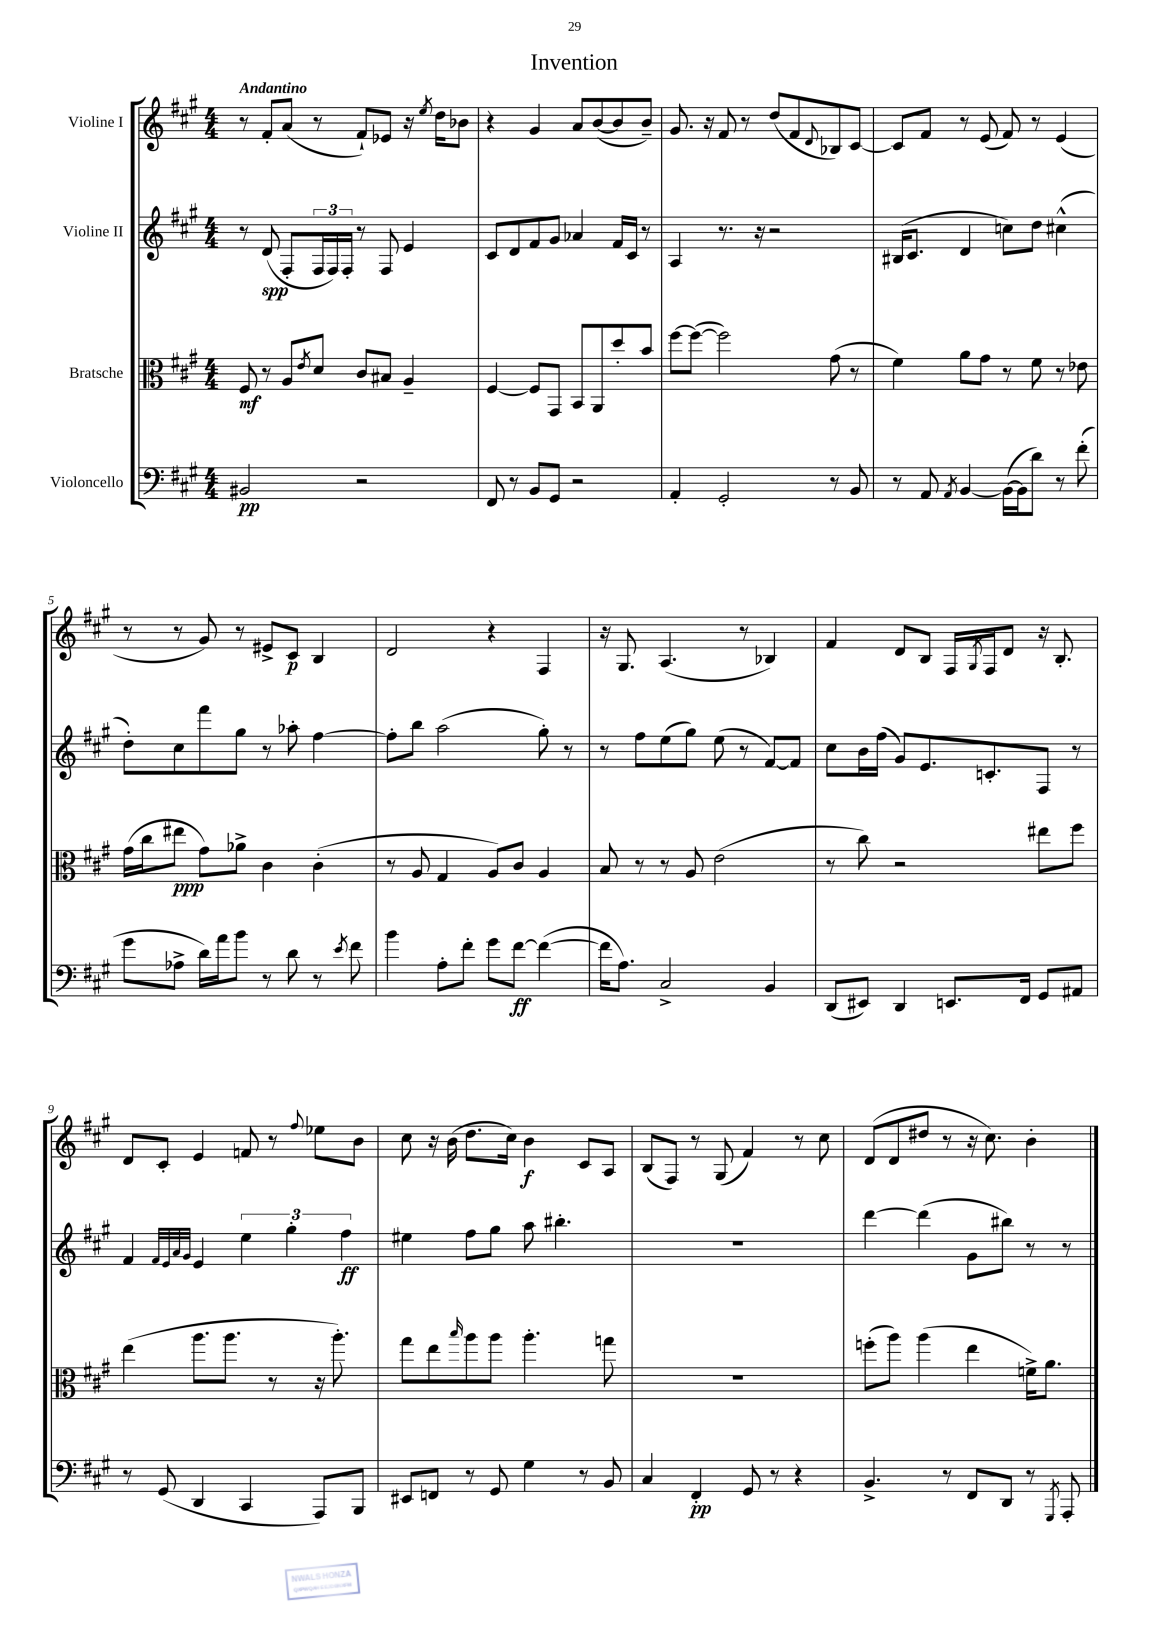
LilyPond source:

\header { title = "Invention" }
<<
\new StaffGroup <<
\new Staff = "s0" \with { instrumentName = "Violine I" } {
    \clef treble \key a \major \numericTimeSignature \time 4/4 \tempo "Andantino"
    r8 fis'8-. a'8( r8 fis'8-!) ees'8 r16 \acciaccatura { e''8 } d''16 bes'8 |
    r4 gis'4 a'8 b'8~( b'8 b'8--) |
    gis'8. r16 fis'8 r8 d''8( fis'8 \appoggiatura { d'8 } bes8) cis'8~ |
    cis'8 fis'8 r8 e'8( fis'8) r8 e'4( |
    r8 r8 gis'8) r8 eis'8-> cis'8\p b4 |
    d'2 r4 fis4 |
    r16 gis8. a4.( r8 bes4) |
    fis'4 d'8 b8 fis16 \acciaccatura { gis8 } fis16 d'8 r16 b8.-. |
    d'8 cis'8-. e'4 f'8 r8 \appoggiatura { fis''8 } ees''8 b'8 |
    cis''8 r16 b'16( d''8. cis''16) b'4\f cis'8 a8 |
    b8( fis8) r8 gis8( fis'4) r8 cis''8 |
    d'8( d'8 dis''8 r8 r16 cis''8.) b'4-. \bar "|." |
}
\new Staff = "s1" \with { instrumentName = "Violine II" } {
    \clef treble \key a \major \numericTimeSignature \time 4/4
    r8 d'8\spp( fis8-. \tuplet 3/2 { fis16 fis16) fis16-. } r8 fis8 e'4 |
    cis'8 d'8 fis'8 gis'8 aes'4 fis'16 cis'16 r8 |
    a4 r8. r16 r2 |
    bis16( cis'8. d'4 c''8) d''8 cis''4-^( |
    d''8-.) cis''8 fis'''8 gis''8 r8 aes''8-. fis''4~ |
    fis''8-. b''8 a''2( gis''8-.) r8 |
    r8 fis''8 e''8( gis''8) e''8( r8 fis'8~) fis'8 |
    cis''8 b'16 fis''16( gis'8) e'8. c'8.-. fis8 r8 |
    fis'4 \grace { fis'32 e'32 a'32 gis'32 } e'4 \tuplet 3/2 { e''4 gis''4-. fis''4\ff } |
    eis''4 fis''8 gis''8 a''8 bis''4.-. |
    R1 |
    d'''4~ d'''4( gis'8 bis''8) r8 r8 \bar "|." |
}
\new Staff = "s2" \with { instrumentName = "Bratsche" } {
    \clef alto \key a \major \numericTimeSignature \time 4/4
    fis8\mf r8 a8 \acciaccatura { e'8 } d'8 cis'8 bis8 a4-- |
    fis4~ fis8 gis,8 b,8 a,8 d''8-. b'8 |
    fis''8~ fis''8~( fis''2) gis'8( r8 |
    fis'4) a'8 gis'8 r8 fis'8 r8 ees'8 |
    gis'16( cis''16 eis''8\ppp gis'8) aes'8-> cis'4 cis'4-.( |
    r8 a8 gis4 a8) cis'8 a4 |
    b8 r8 r8 a8 e'2( |
    r8 cis''8) r2 eis''8 fis''8 |
    e''4( a''8. a''8. r8 r16 a''8.-.) |
    gis''8 e''8 \grace { b''16 } a''8 a''8 a''4.-. g''8 |
    R1 |
    f''8-.( a''8) a''4( e''4 f'16->) a'8. \bar "|." |
}
\new Staff = "s3" \with { instrumentName = "Violoncello" } {
    \clef bass \key a \major \numericTimeSignature \time 4/4
    bis,2\pp r2 |
    fis,8 r8 b,8 gis,8 r2 |
    a,4-. gis,2-. r8 b,8 |
    r8 a,8 \acciaccatura { a,8 } b,4~ b,16~( b,16 d'8) r8 fis'8-.( |
    gis'8 aes8-> d'16) a'16 b'8 r8 d'8 r8 \acciaccatura { e'8 } fis'8 |
    b'4 a8-. fis'8-. gis'8 fis'8~\ff fis'4~( |
    fis'16 a8.) cis2-> b,4 |
    d,8( eis,8) d,4 e,8. fis,16 gis,8 ais,8 |
    r8 gis,8( d,4 cis,4 a,,8) b,,8 |
    eis,8 f,8 r8 gis,8 gis4 r8 b,8 |
    cis4 fis,4-.\pp gis,8 r8 r4 |
    b,4.-> r8 fis,8 d,8 r8 \acciaccatura { gis,,8 } a,,8-. \bar "|." |
}
>>
>>
